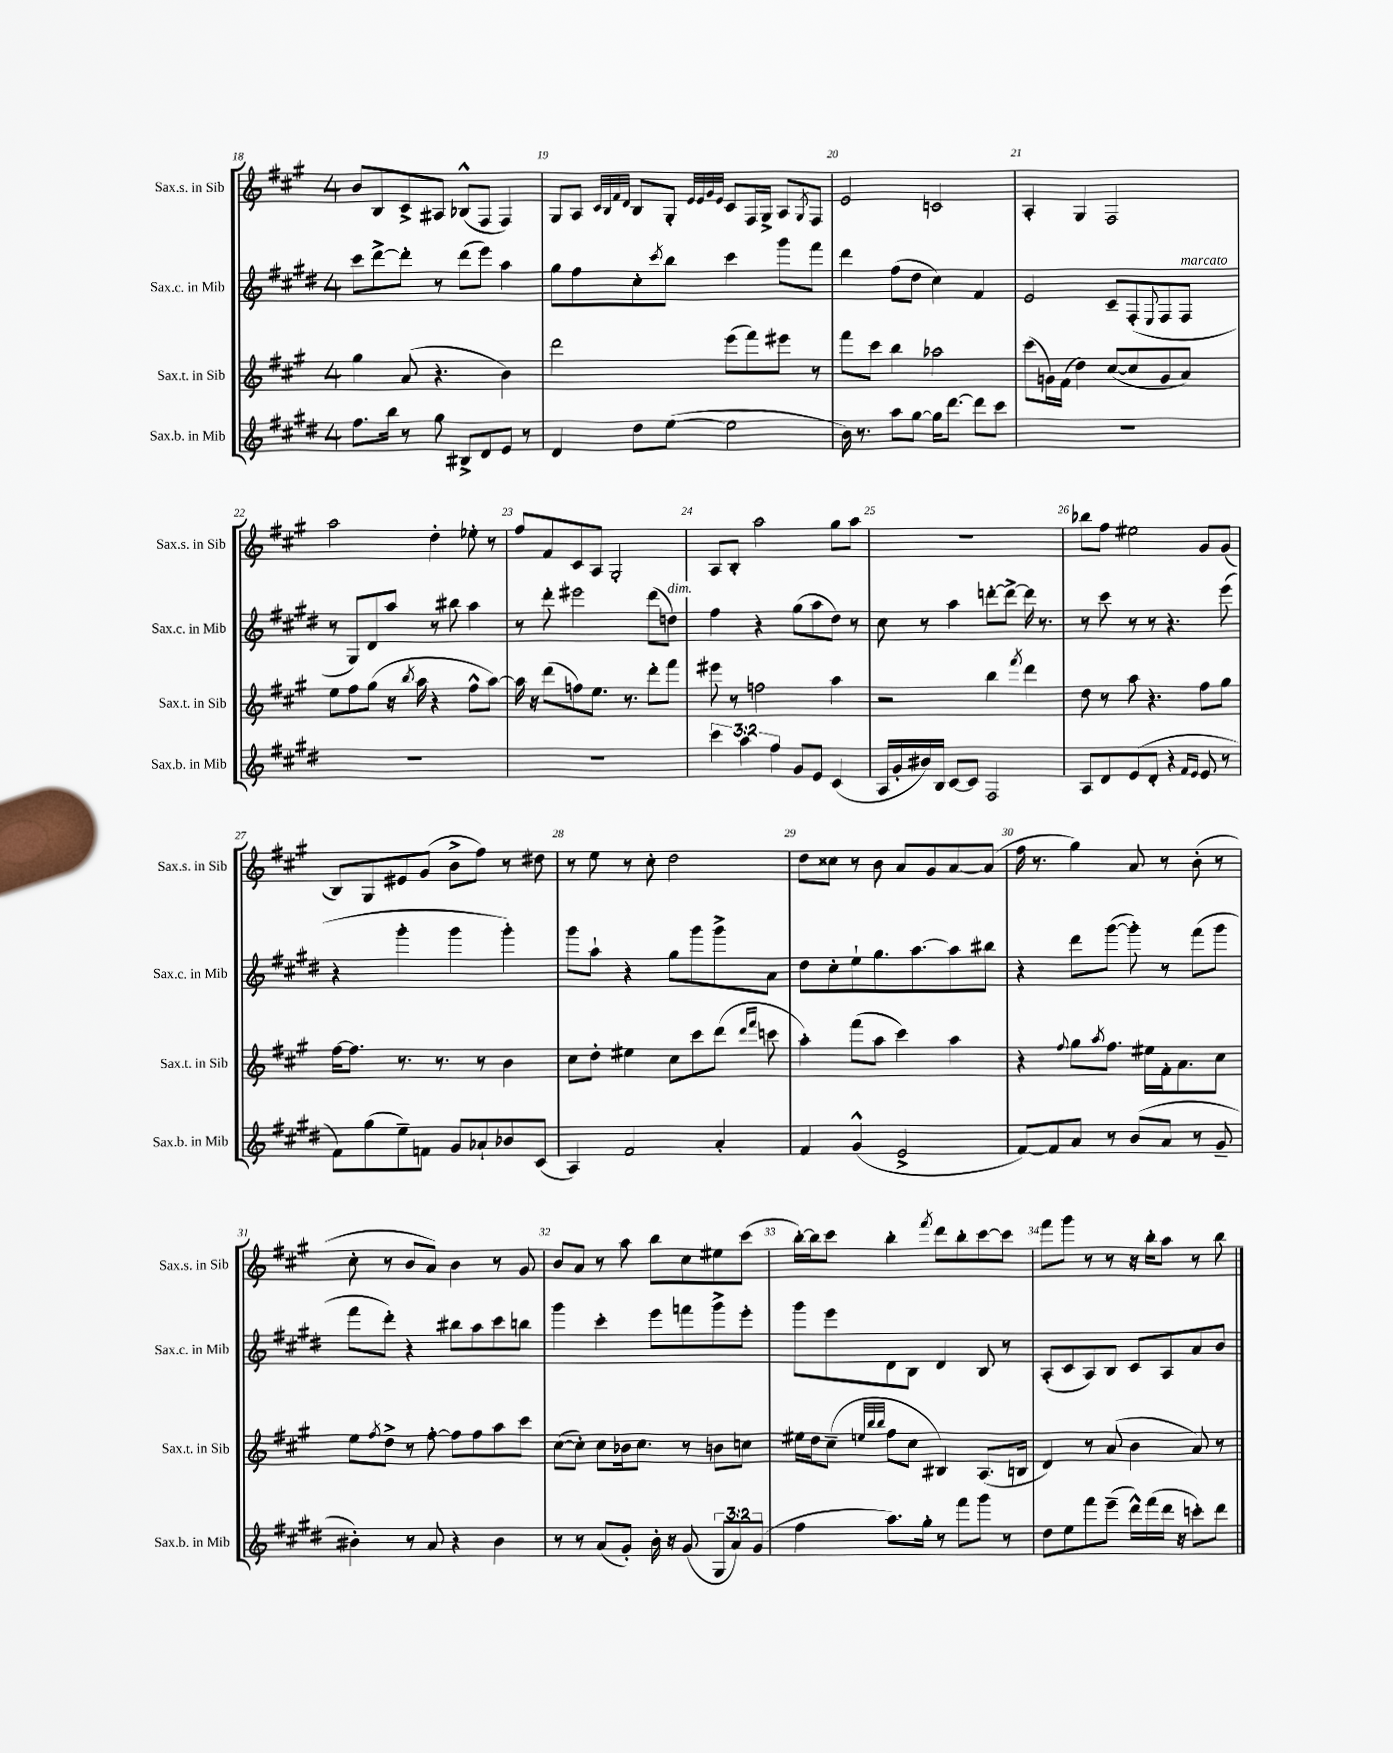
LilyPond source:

<<
\new StaffGroup <<
\new Staff = "s0" \with { instrumentName = "Sax.s. in Sib" shortInstrumentName = "Sax.s. in Sib" } {
    \clef treble \key a \major \once \override Staff.TimeSignature.style = #'single-digit \time 4/4
    b'8 b8 cis'8-> ais8 bes8-^( fis8 fis4) |
    gis8 a8 \grace { cis'32 b32 fis'32 d'32 } b8 gis8-. \grace { e'32 e'32 gis'32 e'32 } cis'8 fis16 gis16-> a8 \acciaccatura { gis8 } fis8 |
    e'2 c'2 |
    a4-. gis4 fis2 |
    a''2 d''4-. ees''8-. r8 |
    fis''8 fis'8 cis'8 a8 gis2-. |
    a8 b8-. a''2 gis''8 a''8 |
    R1 |
    bes''8 fis''8 eis''2 gis'8 gis'8( |
    b8) gis8 eis'8 gis'8( b'8-> fis''8) r8 dis''8 |
    r8 e''8 r8 cis''8-. d''2 |
    d''8 cisis''8 r8 b'8 a'8 gis'8 a'8~ a'8( |
    fis''16 r8. gis''4) a'8 r8 b'8-.( r8 |
    cis''8-. r8 b'8 a'8) b'4 r8 gis'8 |
    b'8 a'8 r8 a''8 b''8 cis''8 eis''8 cis'''8( |
    b''16~-.) b''16 cis'''8 b''4-. \acciaccatura { fis'''8 } d'''8 b''8-. cis'''8~ cis'''8 |
    fis'''8 gis'''8 r8 r8 r16 b''16-. a''8 r8 b''8 \bar "|." |
}
\new Staff = "s1" \with { instrumentName = "Sax.c. in Mib" shortInstrumentName = "Sax.c. in Mib" } {
    \clef treble \key e \major \once \override Staff.TimeSignature.style = #'single-digit \time 4/4
    cis'''8 dis'''8~-> dis'''8-. r8 dis'''8( e'''8) a''4 |
    gis''8 fis''8 cis''8-. \acciaccatura { cis'''8 } b''8 cis'''4 gis'''8 fis'''8 |
    dis'''4 fis''8( dis''8 cis''4) fis'4 |
    e'2 cis'8-- fis8-.( \appoggiatura { e8 } fis8 fis8^\markup { \italic "marcato" } |
    r8 gis8) dis'8 a''8 r8 bis''8 a''4 |
    r8 dis'''8-. eis'''2 dis'''8( d''8^\markup { \italic "dim." }) |
    fis''4 r4 gis''8( a''8 dis''8) r8 |
    cis''8 r8 a''4 d'''8~-. d'''8~-> d'''16 r8. |
    r8 cis'''8 r8 r8 r4. e'''8( |
    r4 gis'''4-. gis'''4 gis'''4-.) |
    gis'''8 a''8-! r4 gis''8 gis'''8 gis'''8-> a'8 |
    dis''8 cis''8-. e''8-! gis''8. a''8.~ a''8 bis''8 |
    r4 dis'''8 gis'''8~( gis'''8-.) r8 fis'''8( gis'''8 |
    fis'''8 dis'''8-.) r4 bis''8 a''8 cis'''8 b''8 |
    gis'''4 cis'''4-. e'''8 f'''8 gis'''8-> e'''8-. |
    gis'''8 e'''8 dis'8 b8 dis'4 b8 r8 |
    a8-.( cis'8 a8) b8 cis'8 a8 a'8 b'8 \bar "|." |
}
\new Staff = "s2" \with { instrumentName = "Sax.t. in Sib" shortInstrumentName = "Sax.t. in Sib" } {
    \clef treble \key a \major \once \override Staff.TimeSignature.style = #'single-digit \time 4/4
    gis''4 a'8( r4. b'4) |
    d'''2 e'''8( fis'''8) eis'''8 r8 |
    fis'''8 cis'''8 b''4 aes''2 |
    cis'''8( g'16) fis'16( d''4) cis''8~( cis''8 g'8 a'8) |
    e''8 fis''8 gis''8( r16 \acciaccatura { b''8 } a''16 r4 fis''8-^ a''8~) |
    a''16 r16 d'''8( f''8) e''8. r8. d'''8-. fis'''8 |
    eis'''8 r8 f''2 a''4 |
    r2 b''4 \acciaccatura { fis'''8 } d'''4 |
    d''8 r8 a''8 r4. fis''8 gis''8 |
    fis''16~ fis''8. r8. r8. r8 b'4 |
    cis''8 d''8-. eis''4 cis''8 cis'''8 d'''8( \grace { d'''16 fis'''16 } c'''8 |
    a''4-.) fis'''8( a''8 cis'''4) a''4 |
    r4 \appoggiatura { fis''8 } gis''8 \acciaccatura { a''8 } fis''8. eis''16 fis'16-. a'8. cis''8 |
    e''8 \acciaccatura { fis''8 } d''8-> r8 fis''8~-. fis''8 fis''8 a''8 cis'''8 |
    cis''8~( cis''8-.) cis''8 bes'16 cis''8. r8 b'8 c''8 |
    eis''16 d''16 cis''8--( \grace { e''32 b''32 b''32 } fis''8 cis''8 bis4) a8.( b16 |
    d'4) r8 a'8( b'4 a'8) r8 \bar "|." |
}
\new Staff = "s3" \with { instrumentName = "Sax.b. in Mib" shortInstrumentName = "Sax.b. in Mib" } {
    \clef treble \key e \major \once \override Staff.TimeSignature.style = #'single-digit \time 4/4 \override Staff.TupletNumber.text = #tuplet-number::calc-fraction-text
    fis''8. b''16 r8 gis''8 bis8-> dis'8 e'8 r8 |
    dis'4 dis''8 e''8~( e''2 |
    b'16) r8. a''8 gis''8~ gis''16 dis'''8.~ dis'''8 cis'''8 |
    R1 |
    R1 |
    R1 |
    \tuplet 3/2 { cis'''4 a''4 fis''4 } gis'8 e'8 cis'4( |
    a16 gis'16-. bis'16) b16 cis'8~ cis'8 fis2 |
    a8 dis'8 e'8( dis'8-. r4 \grace { fis'16 e'16 } e'8 r8 |
    fis'8) gis''8( e''8--) f'8 gis'8 aes'8-! bes'8 cis'8( |
    a4) fis'2 a'4-. |
    fis'4 gis'4-^( e'2-> |
    fis'8~) fis'8 a'8 r8 b'8( a'8 r8 gis'8-- |
    bis'4-.) r8 a'8 r4 bis'4 |
    r8 r8 a'8( gis'8-.) b'16-. r16 gis'8( \tuplet 3/2 { gis8 a'8) gis'8( } |
    fis''4 a''8.) gis''16-. r8 fis'''8 gis'''8 r8 |
    dis''8 e''8 fis'''8 e'''8--( dis'''16-^) fis'''16( dis'''16 r16 c'''8-.) dis'''8 \bar "|." |
}
>>
>>
\layout { \context { \Score currentBarNumber = #18 \override BarNumber.break-visibility = ##(#f #t #t) barNumberVisibility = #all-bar-numbers-visible } }
